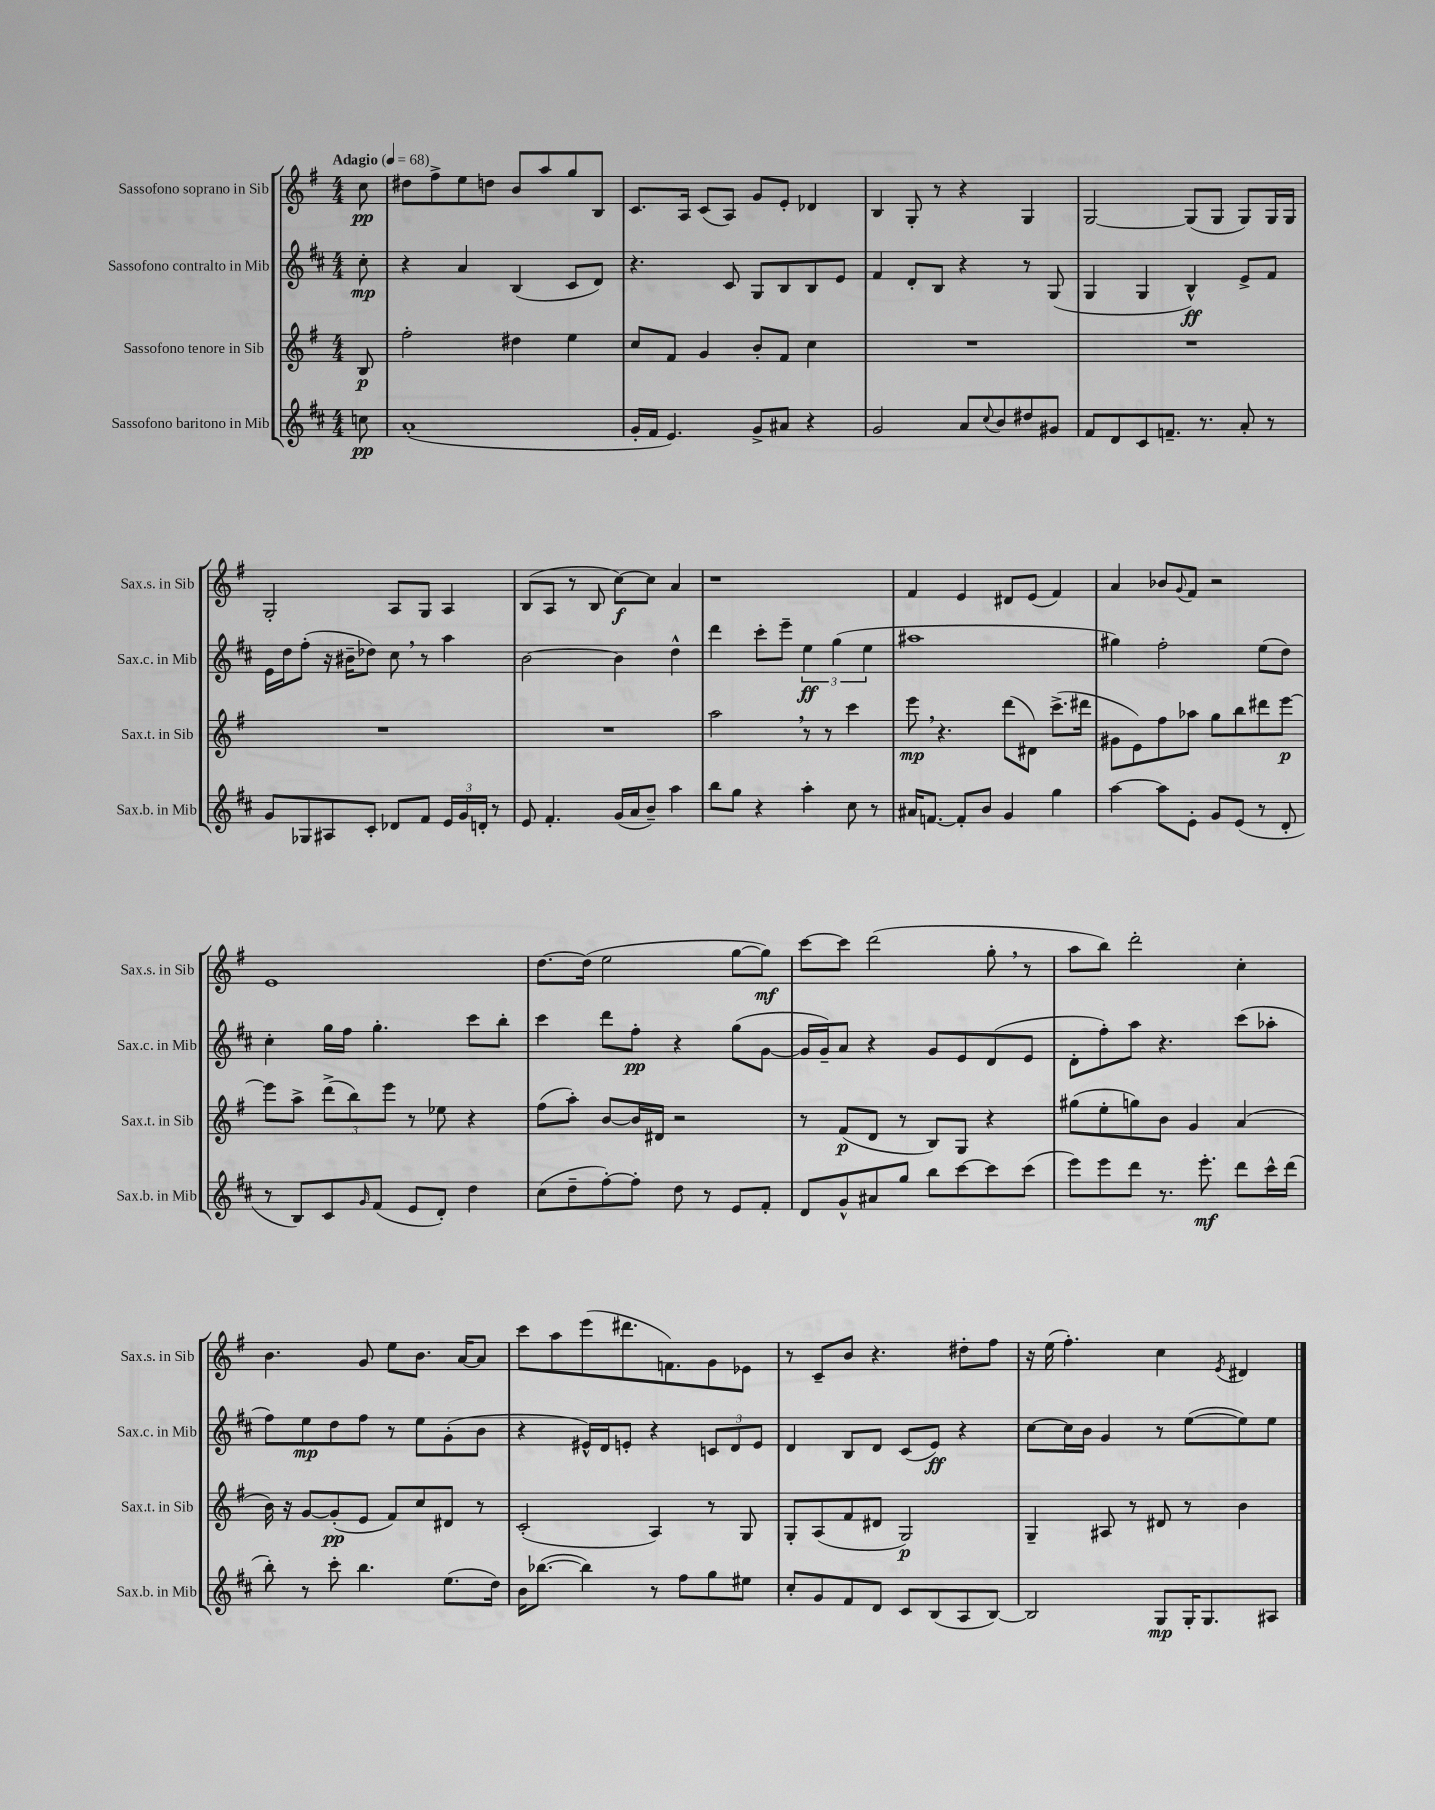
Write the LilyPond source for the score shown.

<<
\new StaffGroup <<
\new Staff = "s0" \with { instrumentName = "Sassofono soprano in Sib" shortInstrumentName = "Sax.s. in Sib" } {
    \clef treble \key g \major \numericTimeSignature \time 4/4 \partial 8 \tempo "Adagio" 4 = 68
    c''8\pp |
    dis''8 fis''8-> e''8 d''8 b'8 a''8 g''8 b8 |
    c'8. a16 c'8( a8) g'8 e'8-. des'4 |
    b4 g8-. r8 r4 g4 |
    g2~ g8( g8 g8) g16 g16 |
    g2-. a8 g8 a4 |
    b8( a8 r8 b8 c''8~\f) c''8 a'4 |
    r1 |
    fis'4 e'4 dis'8 e'8( fis'4) |
    a'4 bes'8 \appoggiatura { g'8 } fis'8 r2 |
    e'1 |
    d''8.~ d''16( e''2 g''8~ g''8\mf) |
    c'''8~ c'''8 d'''2( g''8-. \breathe r8 |
    a''8 b''8) d'''2-. c''4-. |
    b'4. g'8 e''8 b'8. a'16~ a'8 |
    c'''8 a''8 e'''8( dis'''8. f'8.) g'8 ees'8 |
    r8 c'8-- b'8 r4. dis''8-. fis''8 |
    r16 e''16( fis''4.-.) c''4 \acciaccatura { e'8 } dis'4 \bar "|." |
}
\new Staff = "s1" \with { instrumentName = "Sassofono contralto in Mib" shortInstrumentName = "Sax.c. in Mib" } {
    \clef treble \key d \major \numericTimeSignature \time 4/4 \partial 8
    cis''8-.\mp |
    r4 a'4 b4( cis'8 d'8) |
    r4. cis'8 g8 b8 b8 e'8 |
    fis'4 d'8-. b8 r4 r8 g8( |
    g4 g4 b4-^\ff) e'8-> fis'8 |
    e'16 d''16 fis''8-.( r16 bis'16-- des''8) cis''8 \breathe r8 a''4 |
    b'2~ b'4 d''4-^ |
    d'''4 cis'''8-. e'''8-- \tuplet 3/2 { e''4\ff g''4( e''4 } |
    ais''1 |
    gis''4) fis''2-. e''8( d''8) |
    cis''4-. g''16 fis''16 g''4.-. cis'''8 b''8-. |
    cis'''4 d'''8 fis''8-.\pp r4 g''8( g'8~ |
    g'16 g'16--) a'8 r4 g'8 e'8 d'8( e'8 |
    d'8-. fis''8-.) a''8 r4. cis'''8( aes''8-. |
    fis''8) e''8\mp d''8 fis''8 r8 e''8 g'8-.( b'8 |
    r4 eis'16-^) d'16 e'8-. r4 \tuplet 3/2 { c'8 d'8 e'8 } |
    d'4 b8 d'8 cis'8( e'8\ff) r4 |
    cis''8~ cis''16 b'16 g'4 r8 e''8~( e''8) e''8 \bar "|." |
}
\new Staff = "s2" \with { instrumentName = "Sassofono tenore in Sib" shortInstrumentName = "Sax.t. in Sib" } {
    \clef treble \key g \major \numericTimeSignature \time 4/4 \partial 8
    b8\p |
    fis''2-. dis''4 e''4 |
    c''8 fis'8 g'4 b'8-. fis'8 c''4 |
    R1 |
    R1 |
    R1 |
    R1 |
    a''2 \breathe r8 r8 c'''4 |
    e'''8\mp \breathe r4. d'''8( dis'8) c'''8.->( dis'''16 |
    gis'8 e'8) fis''8 aes''8 g''8 b''8 dis'''8 e'''8~\p |
    e'''8 a''8-> \tuplet 3/2 { d'''8->( b''8) e'''8 } r8 ees''8 r4 |
    fis''8( a''8-.) b'8~ b'16 dis'16 r2 |
    r8 fis'8\p( d'8 r8 b8) g8 r4 |
    gis''8( e''8-. g''8) b'8 g'4 a'4( |
    b'16) r16 g'8~ g'8-.\pp( e'8 fis'8) c''8 dis'8 r8 |
    c'2-.( a4) r8 g8 |
    g8-. a8( fis'8 dis'8 g2\p) |
    g4-- ais8 r8 dis'8 r8 b'4 \bar "|." |
}
\new Staff = "s3" \with { instrumentName = "Sassofono baritono in Mib" shortInstrumentName = "Sax.b. in Mib" } {
    \clef treble \key d \major \numericTimeSignature \time 4/4 \partial 8
    c''8\pp |
    a'1-.( |
    g'16-. fis'16 e'4.) g'8-> ais'8 r4 |
    g'2 a'8 \appoggiatura { cis''8 } b'8 dis''8 gis'8 |
    fis'8 d'8 cis'8 f'8.-- r8. a'8-. r8 |
    g'8 ges8 ais8 cis'8-. des'8 fis'8 \tuplet 3/2 { e'16 g'16 d'16-. } r8 |
    e'8 fis'4.-. g'16( a'16 b'8--) a''4 |
    b''8 g''8 r4 a''4-. cis''8 r8 |
    ais'16 f'8.~ f'8-. b'8 g'4 g''4 |
    a''4~ a''8 e'8-. g'8 e'8( r8 d'8-. |
    r8 b8) cis'8 \grace { g'16 } fis'8( e'8 d'8-.) d''4 |
    cis''8( d''8-- fis''8~-.) fis''8-. d''8 r8 e'8 fis'8-. |
    d'8 g'8-^ ais'8 g''8 b''8 cis'''8~ cis'''8 cis'''8( |
    e'''8) e'''8 d'''8 r8. e'''8.-.\mf d'''8 cis'''16-^ d'''16( |
    b''8-.) r8 cis'''8-. b''4. e''8.( d''16) |
    b'16 bes''8.~( bes''4) r8 fis''8 g''8 eis''8 |
    cis''8-. g'8 fis'8 d'8 cis'8 b8( a8 b8~) |
    b2 g8\mp g16-. g8. ais8 \bar "|." |
}
>>
>>
\layout { \context { \Score \remove "Bar_number_engraver" } }
